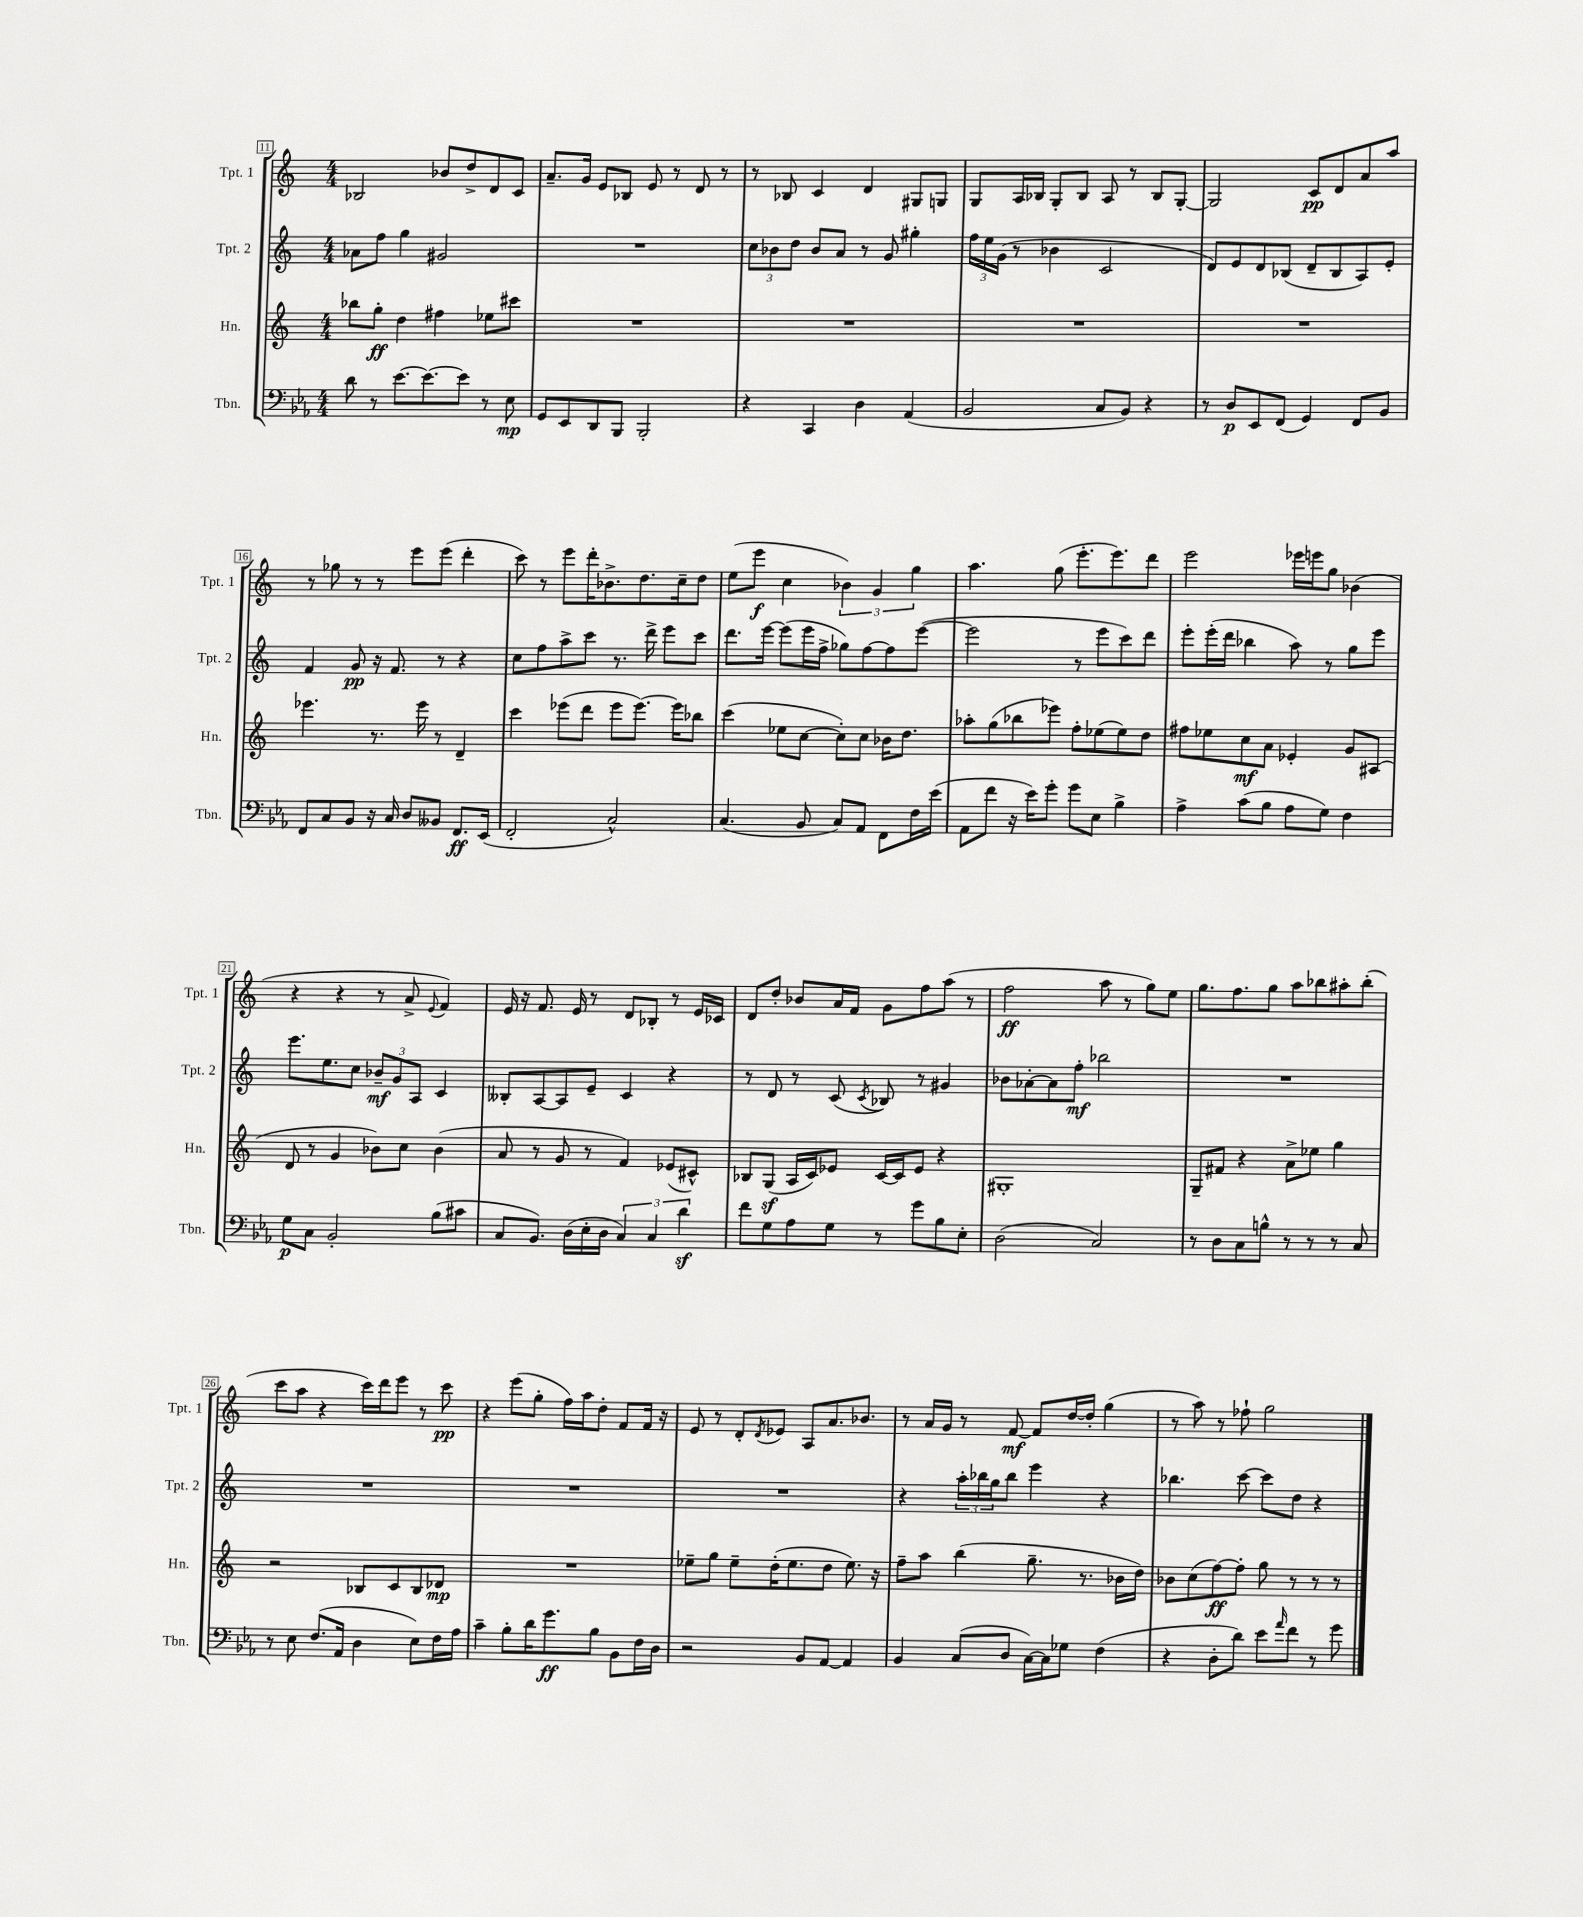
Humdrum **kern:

**kern	**dynam	**kern	**dynam	**kern	**dynam	**kern	**dynam
*part4	*part4	*part3	*part3	*part2	*part2	*part1	*part1
*staff4	*staff4	*staff3	*staff3	*staff2	*staff2	*staff1	*staff1
*I"Tbn.	*	*I"Hn.	*	*I"Tpt. 2	*	*I"Tpt. 1	*
*I'Tbn.	*	*I'Hn.	*	*I'Tpt. 2	*	*I'Tpt. 1	*
*clefF4	*	*clefG2	*	*clefG2	*	*clefG2	*
*k[b-e-a-]	*	*k[]	*	*k[]	*	*k[]	*
*M4/4	*	*M4/4	*	*M4/4	*	*M4/4	*
=11	=11	=11	=11	=11	=11	=11	=11
8d\	.	8bb-X\L	.	8a-X\L	.	2B-X/	.
8r	.	8gg'\J	ff	8ff\J	.	.	.
[8.e-\L	.	4dd\	.	4gg\	.	.	.
8.e-\_	.	.	.	.	.	.	.
.	.	4ff#X\	.	2g#X/	.	8b-X/L	.
8e-\J]	.	.	.	.	.	8dd^/	.
8r	.	8ee-X\L	.	.	.	8d/	.
8E-\	mp	8ccc#X\J	.	.	.	8c/J	.
=12	=12	=12	=12	=12	=12	=12	=12
8GG/L	.	1r	.	1r	.	8.a~/L	.
8EE-/	.	.	.	.	.	.	.
.	.	.	.	.	.	16g/Jk	.
8DD/	.	.	.	.	.	8e/L	.
8BBB-/J	.	.	.	.	.	8B-X/J	.
2BBB-'/	.	.	.	.	.	8e/	.
.	.	.	.	.	.	8r	.
.	.	.	.	.	.	8d/	.
.	.	.	.	.	.	8r	.
=13	=13	=13	=13	=13	=13	=13	=13
4r	.	1r	.	12cc\L	.	8r	.
.	.	.	.	12b-X\	.	.	.
.	.	.	.	.	.	8B-X/	.
.	.	.	.	12dd\J	.	.	.
4CC/	.	.	.	8b-/L	.	4c/	.
.	.	.	.	8a/J	.	.	.
4D\	.	.	.	8r	.	4d/	.
.	.	.	.	8g/	.	.	.
(4AA-/	.	.	.	4gg#X'\	.	8G#X/L	.
.	.	.	.	.	.	8Gn/J	.
=14	=14	=14	=14	=14	=14	=14	=14
2BB-/	.	1r	.	24ff\LL	.	8G/L	.
.	.	.	.	24ee\	.	.	.
.	.	.	.	(24g\JJ	.	.	.
.	.	.	.	8r	.	16A/L	.
.	.	.	.	.	.	16B-X/JJ	.
.	.	.	.	4b-X\	.	8G'/L	.
.	.	.	.	.	.	8B-/J	.
8C/L	.	.	.	2c/	.	8A/	.
8BB-/J)	.	.	.	.	.	8r	.
4r	.	.	.	.	.	8B-/L	.
.	.	.	.	.	.	[8G'/J	.
=15	=15	=15	=15	=15	=15	=15	=15
8r	.	1r	.	8d/L)	.	2G/]	.
8D/L	p	.	.	8e/	.	.	.
8EE-/	.	.	.	8d/	.	.	.
(8FF/J	.	.	.	(8B-X/J	.	.	.
4GG/)	.	.	.	8d~/L	.	8c/L	pp
.	.	.	.	8B-/	.	8d/	.
8FF/L	.	.	.	8A/)	.	8a/	.
8BB-/J	.	.	.	8e'/J	.	8aa/J	.
!!LO:LB:g=z
=16	=16	=16	=16	=16	=16	=16	=16
8FF/L	.	4.eee-X\	.	4f/	.	8r	.
8C/	.	.	.	.	.	8gg-X\	.
8BB-/J	.	.	.	8g/	pp	8r	.
16r	.	8.r	.	16r	.	8r	.
16C/	.	.	.	8.f/	.	.	.
8D/L	.	.	.	.	.	8eee\L	.
.	.	16eee-\	.	.	.	.	.
8BB--X/J	.	8r	.	8r	.	(8eee\J	.
8.FF/L	ff	4d~/	.	4r	.	4ddd'\	.
(16EE-/Jk	.	.	.	.	.	.	.
=17	=17	=17	=17	=17	=17	=17	=17
2FF'/	.	4ccc\	.	8cc\L	.	8ccc\)	.
.	.	.	.	8ff\	.	8r	.
.	.	(8eee-X\L	.	8aa^\	.	8eee\L	.
.	.	8ddd\J	.	8ccc\J	.	16ddd'\K	.
.	.	.	.	.	.	8.b-X^\	.
2C^^/)	.	8eee-\L	.	8.r	.	.	.
.	.	[8.eee-\J)	.	.	.	8.dd\	.
.	.	.	.	16ddd^\	.	.	.
.	.	.	.	8eee\L	.	.	.
.	.	16eee-\KL]	.	.	.	16cc~\k	.
.	.	8bb-X\J	.	8ccc\J	.	8dd\J	.
=18	=18	=18	=18	=18	=18	=18	=18
(4.C/	.	(4ccc\	.	8.ddd\L	.	(8ee\L	.
.	.	.	.	.	.	8eee\J	f
.	.	.	.	[16eee\Jk	.	.	.
.	.	8ee-X\L	.	(8eee\L]	.	4cc\	.
8BB-/	.	[8cc\J	.	16eee\L	.	.	.
.	.	.	.	16ff^\JJ	.	.	.
8C/L)	.	8cc'\L])	.	8gg-X\L)	.	6b-X\)	.
8AA-/J	.	8cc\J	.	[8ff\	.	.	.
.	.	.	.	.	.	6g/	.
8FF\L	.	16b-X\KL	.	8ff\]	.	.	.
.	.	8.dd\J	.	.	.	.	.
.	.	.	.	.	.	6gg\	.
16F\L	.	.	.	([8eee\J	.	.	.
(16e-\JJ	.	.	.	.	.	.	.
=19	=19	=19	=19	=19	=19	=19	=19
8AA-\L	.	8aa-X'\L	.	2eee\]	.	4.aa\	.
8f\J	.	(8gg\	.	.	.	.	.
16r	.	8bb-X\	.	.	.	.	.
16e-\KL)	.	.	.	.	.	.	.
8g'\J	.	8eee-X\J)	.	.	.	(8gg\	.
8g\L	.	8ff'\L	.	8r	.	8.eee'\L	.
8E-\J	.	(8ee-X\	.	8eee\L	.	.	.
.	.	.	.	.	.	8.eee\)	.
4B-^\	.	8ee-\)	.	8ccc\)	.	.	.
.	.	8dd\J	.	8ddd\J	.	8ddd\J	.
=20	=20	=20	=20	=20	=20	=20	=20
4A-^\	.	8ff#X\L	.	8eee'\L	.	2eee\	.
.	.	8ee-X\	.	(16eee'\L	.	.	.
.	.	.	.	16ddd\JJ	.	.	.
(8c\L	.	8cc\	mf	4bb-X\	.	.	.
8B-\J	.	8a\J	.	.	.	.	.
8A-\L	.	4e-X'/	.	8aa\)	.	16eee-X\LL	.
.	.	.	.	.	.	16eeen\J	.
8G\J)	.	.	.	8r	.	8gg\J	.
4F\	.	8g/L	.	8gg\L	.	(4b-X\	.
.	.	(8A#X/J	.	8eee\J	.	.	.
!!LO:LB:g=z
=21	=21	=21	=21	=21	=21	=21	=21
8G\L	p	8d/	.	8.eee\L	.	4r	.
8C\J	.	8r	.	.	.	.	.
.	.	.	.	8.ee\	.	.	.
2BB-'/	.	4g/	.	.	.	4r	.
.	.	.	.	8cc\J	.	.	.
.	.	8b-X\L)	.	12b-X~/L	mf	8r	.
.	.	.	.	12g/	.	.	.
.	.	8cc\J	.	.	.	8a^/	.
.	.	.	.	12A/J	.	.	.
.	.	.	.	.	.	8qqe/	.
(8B-\L	.	(4b-\	.	4c/	.	4f/)	.
8c#X\J	.	.	.	.	.	.	.
=22	=22	=22	=22	=22	=22	=22	=22
8C/L	.	8a/	.	8B--X'/L	.	16e/	.
.	.	.	.	.	.	16r	.
8.BB-/J)	.	8r	.	[8A/	.	8.f/	.
.	.	8g/	.	8A/]	.	.	.
(16D\LL	.	.	.	.	.	16e/	.
16E-'\	.	8r	.	8e~/J	.	8r	.
16D\JJ	.	.	.	.	.	.	.
6C/)	.	4f/)	.	4c/	.	8d/L	.
.	.	.	.	.	.	8B-X'/J	.
6C/	.	.	.	.	.	.	.
.	.	(8e-X/L	.	4r	.	8r	.
6dz\	.	.	.	.	.	.	.
.	.	8c#X^^/J)	.	.	.	16e/LL	.
.	.	.	.	.	.	16c-X/JJ	.
=23	=23	=23	=23	=23	=23	=23	=23
8f\L	.	8B-X/L	.	8r	.	8d/L	.
8G\	.	(8Gz/J	.	8d/	.	8dd'/J	.
8A-\	.	16A/LL	.	8r	.	8b-X/L	.
.	.	16c/J)	.	.	.	.	.
8G\J	.	8e-X/J	.	(8c/	.	16a/L	.
.	.	.	.	.	.	16f/JJ	.
.	.	.	.	8qc/	.	.	.
8r	.	[16c/LL	.	8B-X/)	.	8g\L	.
.	.	16c/J]	.	.	.	.	.
8g\L	.	8e-/J	.	8r	.	8ff\	.
8B-\	.	4r	.	4g#X/	.	(8aa\J	.
8E-'\J	.	.	.	.	.	8r	.
=24	=24	=24	=24	=24	=24	=24	=24
(2D\	.	1G#X'	.	8b-X\L	.	2ff\	ff
.	.	.	.	[8a-X'\	.	.	.
.	.	.	.	8a-\]	.	.	.
.	.	.	.	8ff'\J	mf	.	.
2C/)	.	.	.	2bb-X\	.	8aa\	.
.	.	.	.	.	.	8r	.
.	.	.	.	.	.	8gg\L)	.
.	.	.	.	.	.	8ee\J	.
=25	=25	=25	=25	=25	=25	=25	=25
8r	.	8G~/L	.	1r	.	8.gg\L	.
8D\L	.	8f#X/J	.	.	.	.	.
.	.	.	.	.	.	8.ff\	.
8C\	.	4r	.	.	.	.	.
8Bn^^\J	.	.	.	.	.	8gg\J	.
8r	.	8a^\L	.	.	.	8aa\L	.
8r	.	8ee-X\J	.	.	.	8bb-X\	.
8r	.	4gg\	.	.	.	8aa#X'\	.
8C/	.	.	.	.	.	(8bb-'\J	.
!!LO:LB:g=z
=26	=26	=26	=26	=26	=26	=26	=26
8r	.	2r	.	1r	.	8ccc\L	.
8E-\	.	.	.	.	.	8aa\J	.
(8.F/L	.	.	.	.	.	4r	.
16AA-/Jk	.	.	.	.	.	.	.
4D\	.	8B-X/L	.	.	.	16ccc\LL)	.
.	.	.	.	.	.	16ddd\J	.
.	.	8c/	.	.	.	8eee\J	.
8E-\L)	.	8B-/	.	.	.	8r	.
16F\L	.	8d-X/J	mp	.	.	8ccc\	pp
16A-\JJ	.	.	.	.	.	.	.
=27	=27	=27	=27	=27	=27	=27	=27
4c~\	.	1r	.	1r	.	4r	.
8B-'\L	.	.	.	.	.	(8eee\L	.
16d\K	.	.	.	.	.	8gg'\J	.
8.g\	ff	.	.	.	.	.	.
.	.	.	.	.	.	16ff\LL)	.
.	.	.	.	.	.	16aa\J	.
8B-\J	.	.	.	.	.	8dd'\J	.
8BB-\L	.	.	.	.	.	8f/L	.
16F\L	.	.	.	.	.	16f/Jk	.
16D\JJ	.	.	.	.	.	16r	.
=28	=28	=28	=28	=28	=28	=28	=28
2r	.	8ee-X~\L	.	1r	.	8e/	.
.	.	8gg\J	.	.	.	8r	.
.	.	8ee-~\L	.	.	.	8d'/L	.
.	.	.	.	.	.	8qd/	.
.	.	(16dd'\K	.	.	.	8e-X/J	.
.	.	8.ee-\	.	.	.	.	.
8BB-/L	.	.	.	.	.	8A/L	.
[8AA-/J	.	8dd\J	.	.	.	8.a/	.
4AA-/]	.	8.ee-\)	.	.	.	.	.
.	.	.	.	.	.	8.b-X/J	.
.	.	16r	.	.	.	.	.
=29	=29	=29	=29	=29	=29	=29	=29
4BB-/	.	8ff~\L	.	4r	.	8r	.
.	.	8aa\J	.	.	.	16a/LL	.
.	.	.	.	.	.	16g/JJ	.
(8C/L	.	(4bb\	.	24aa'\LL	.	8r	.
.	.	.	.	24bb-X\	.	.	.
.	.	.	.	24gg\J	.	.	.
8D/J	.	.	.	8bb-\J	.	[8f/	mf
[16C\LL)	.	8.gg~\	.	4eee\	.	8f/L]	.
16C\J]	.	.	.	.	.	.	.
8G-X\J	.	.	.	.	.	[16dd/L	.
.	.	8.r	.	.	.	16dd'/JJ]	.
(4F\	.	.	.	4r	.	(4gg\	.
.	.	16b-X\LL	.	.	.	.	.
.	.	16dd\JJ)	.	.	.	.	.
=30	=30	=30	=30	=30	=30	=30	=30
4r	.	8b-X\L	.	4.bb-X\	.	8r	.
.	.	(8cc\	.	.	.	8aa\)	.
8D'\L	.	[8ff\)	ff	.	.	8r	.
8d\J)	.	8ff'\J]	.	[8ccc\	.	8ff-X`\	.
8e-\L	.	8gg\	.	8ccc\L]	.	2gg\	.
16qqa-/	.	.	.	.	.	.	.
8f\J	.	8r	.	8dd\J	.	.	.
8r	.	8r	.	4r	.	.	.
8g\	.	8r	.	.	.	.	.
==	==	==	==	==	==	==	==
*-	*-	*-	*-	*-	*-	*-	*-
